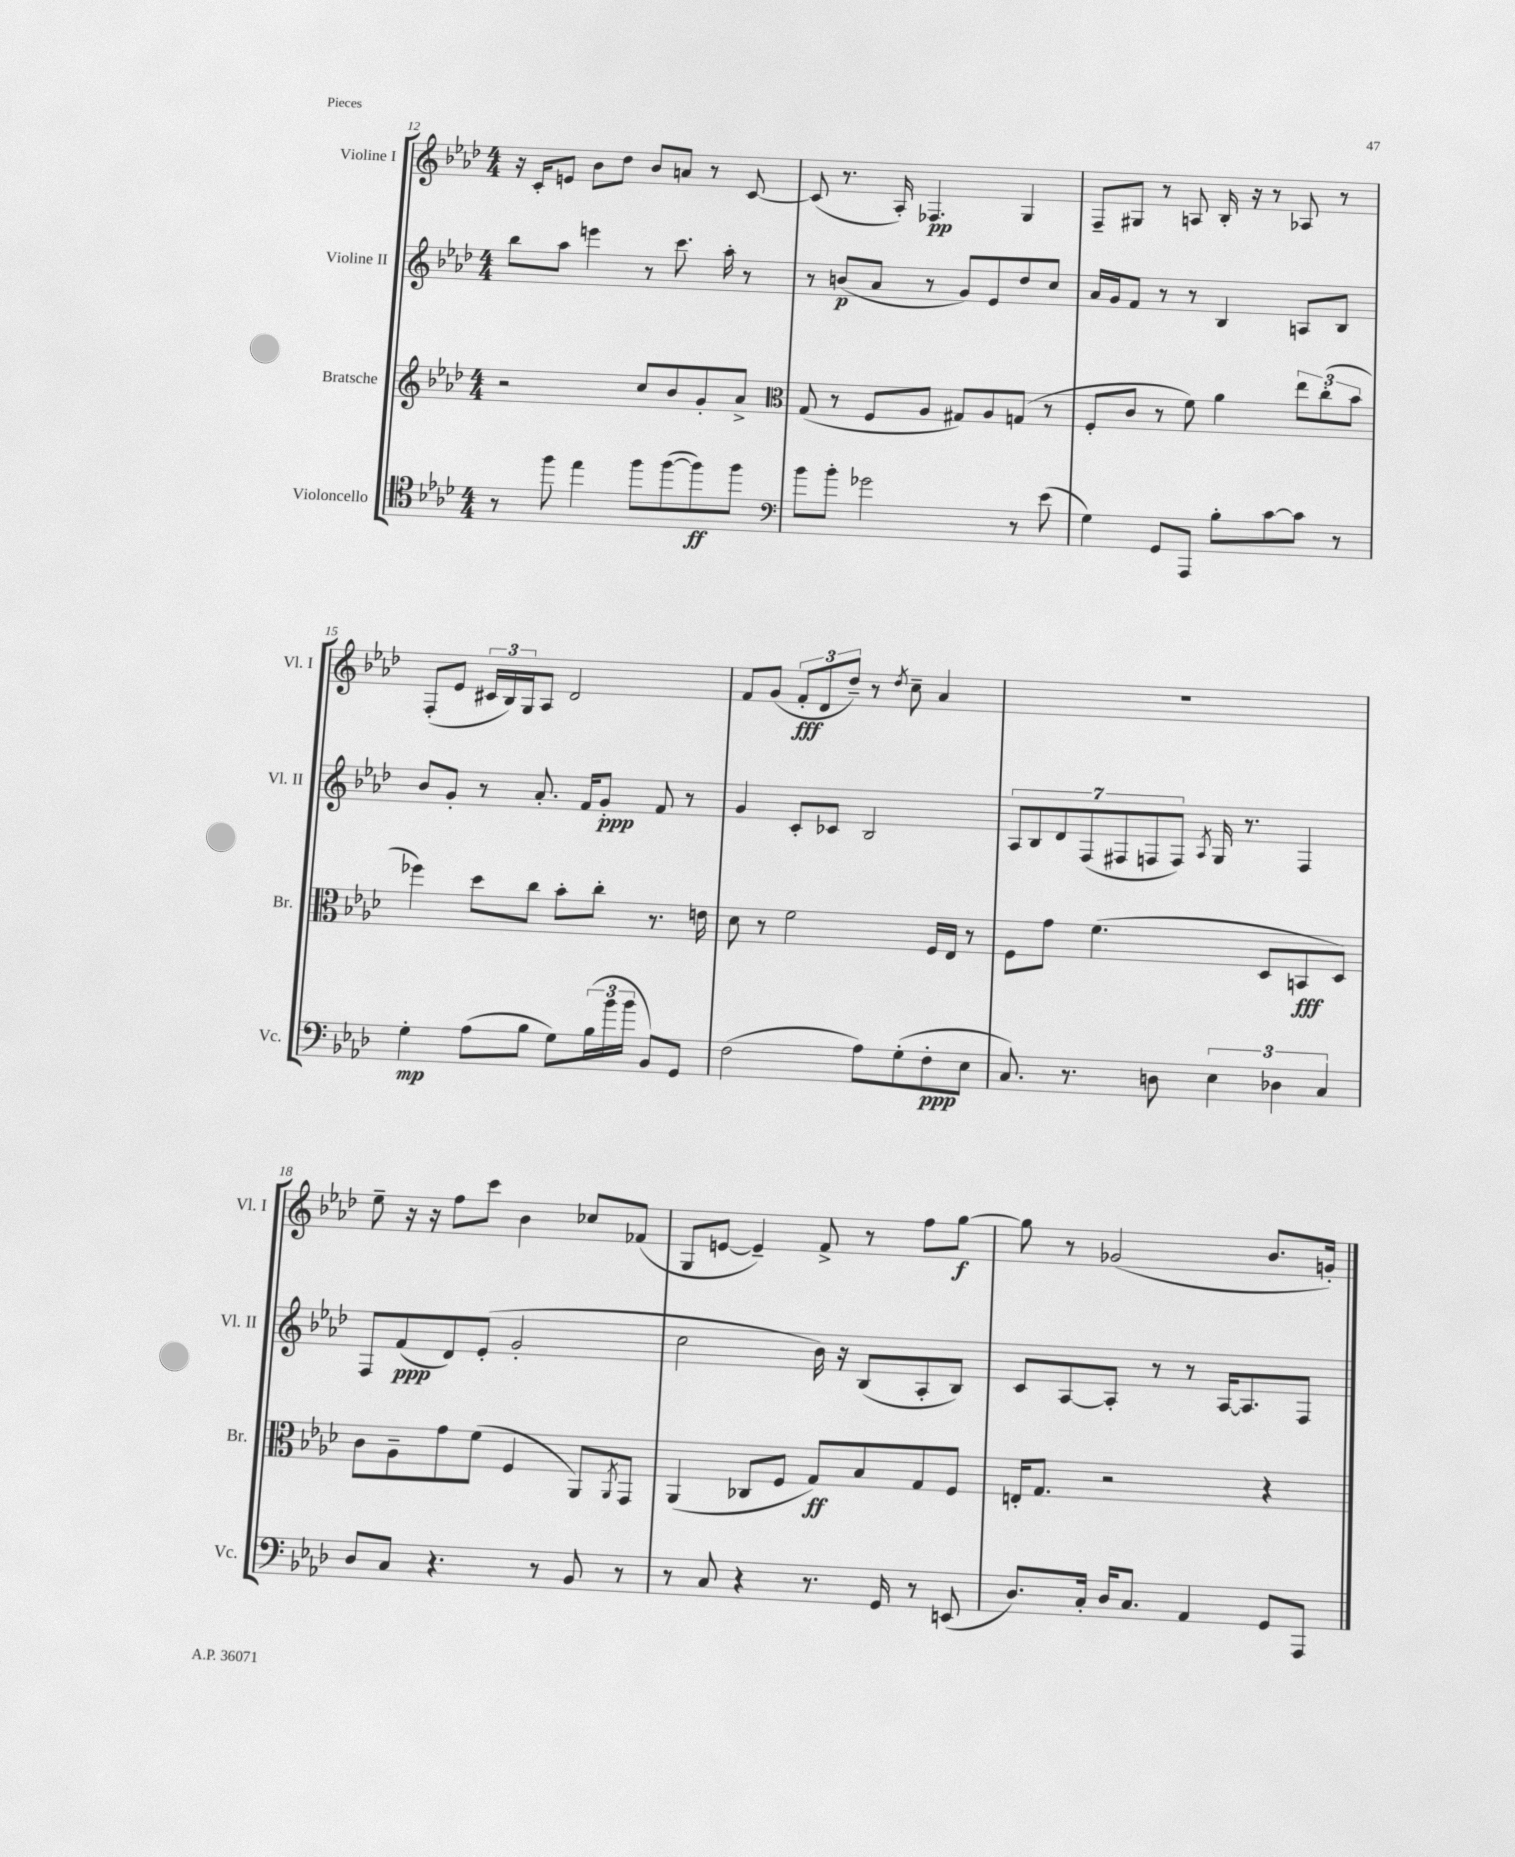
<<
\new StaffGroup <<
\new Staff = "s0" \with { instrumentName = "Violine I" shortInstrumentName = "Vl. I" } {
    \clef treble \key aes \major \numericTimeSignature \time 4/4
    r16 c'16-. e'8 bes'8 des''8 bes'8 a'8 r8 c'8~ |
    c'8( r8. aes16-.) fes4.\pp g4 |
    f8-- gis8 r8 a8 bes16-. r16 r8 aes8 r8 |
    f8-.( ees'8 \tuplet 3/2 { cis'16 bes16) g16 } aes8 des'2 |
    f'8 g'8( \tuplet 3/2 { f'8-.\fff des'8 des''8--) } r8 \acciaccatura { des''8 } c''8-- aes'4 |
    R1 |
    ees''8-- r16 r16 f''8 c'''8 bes'4 ces''8 fes'8( |
    g8 e'8~ e'4--) f'8-> r8 f''8 g''8~\f |
    g''8 r8 ges'2( bes'8. g'16-.) \bar "|." |
}
\new Staff = "s1" \with { instrumentName = "Violine II" shortInstrumentName = "Vl. II" } {
    \clef treble \key aes \major \numericTimeSignature \time 4/4
    bes''8 aes''8 e'''4 r8 c'''8. aes''16-. r8 |
    r8 b'8\p( aes'8 r8 g'8) ees'8 des''8 c''8 |
    aes'16 g'16 f'8 r8 r8 bes4 a8 bes8 |
    bes'8 g'8-. r8 aes'8.-. f'16 g'8-.\ppp f'8 r8 |
    g'4 c'8-. ces'8 bes2 |
    \tuplet 7/4 { aes8 bes8 des'8 f8( fis8 f8 f8) } \acciaccatura { aes8 } g16 r8. f4 |
    f8 f'8\ppp( des'8) ees'8-.( g'2-. |
    c''2 bes'16) r16 bes8( aes8-. bes8) |
    c'8 aes8~ aes8-. r8 r8 aes16~ aes8. f8 \bar "|." |
}
\new Staff = "s2" \with { instrumentName = "Bratsche" shortInstrumentName = "Br." } {
    \clef treble \key aes \major \numericTimeSignature \time 4/4
    r2 c''8 bes'8 g'8-. aes'8-> |
    \clef alto g8( r8 f8 aes8 gis8) aes8 g8( r8 |
    f8-. c'8 r8 f'8) aes'4 \tuplet 3/2 { ees''8 c''8-.( bes'8 } |
    fes''4) des''8 c''8 bes'8-. c''8-. r8. e'16 |
    des'8 r8 f'2 f16 ees16 r8 |
    f8 g'8 f'4.( des8 b,8\fff des8) |
    c'8 aes8-- g'8 f'8( f4 aes,8) \acciaccatura { aes,8 } g,8 |
    aes,4( ces8 f8 g8\ff) bes8 g8 f8 |
    e16-. g8. r2 r4 \bar "|." |
}
\new Staff = "s3" \with { instrumentName = "Violoncello" shortInstrumentName = "Vc." } {
    \clef tenor \key aes \major \numericTimeSignature \time 4/4
    r8 f''8 ees''4 f''8 f''8~( f''8\ff) f''8 |
    \clef bass bes'8 bes'8-. ges'2 r8 ees'8( |
    g4) g,8 aes,,8 bes8-. c'8~ c'8 r8 |
    g4-.\mp aes8( bes8 g8) \tuplet 3/2 { bes16( bes'16 bes'16 } bes,8) g,8 |
    f2( aes8) g8-.( f8-.\ppp ees8 |
    c8.) r8. d8 \tuplet 3/2 { ees4 des4 c4 } |
    des8 c8 r4. r8 bes,8 r8 |
    r8 c8 r4 r8. g,16 r8 e,8( |
    des8.) c16-. des16 c8. aes,4 g,8 aes,,8 \bar "|." |
}
>>
>>
\layout { \context { \Score currentBarNumber = #12 } }
